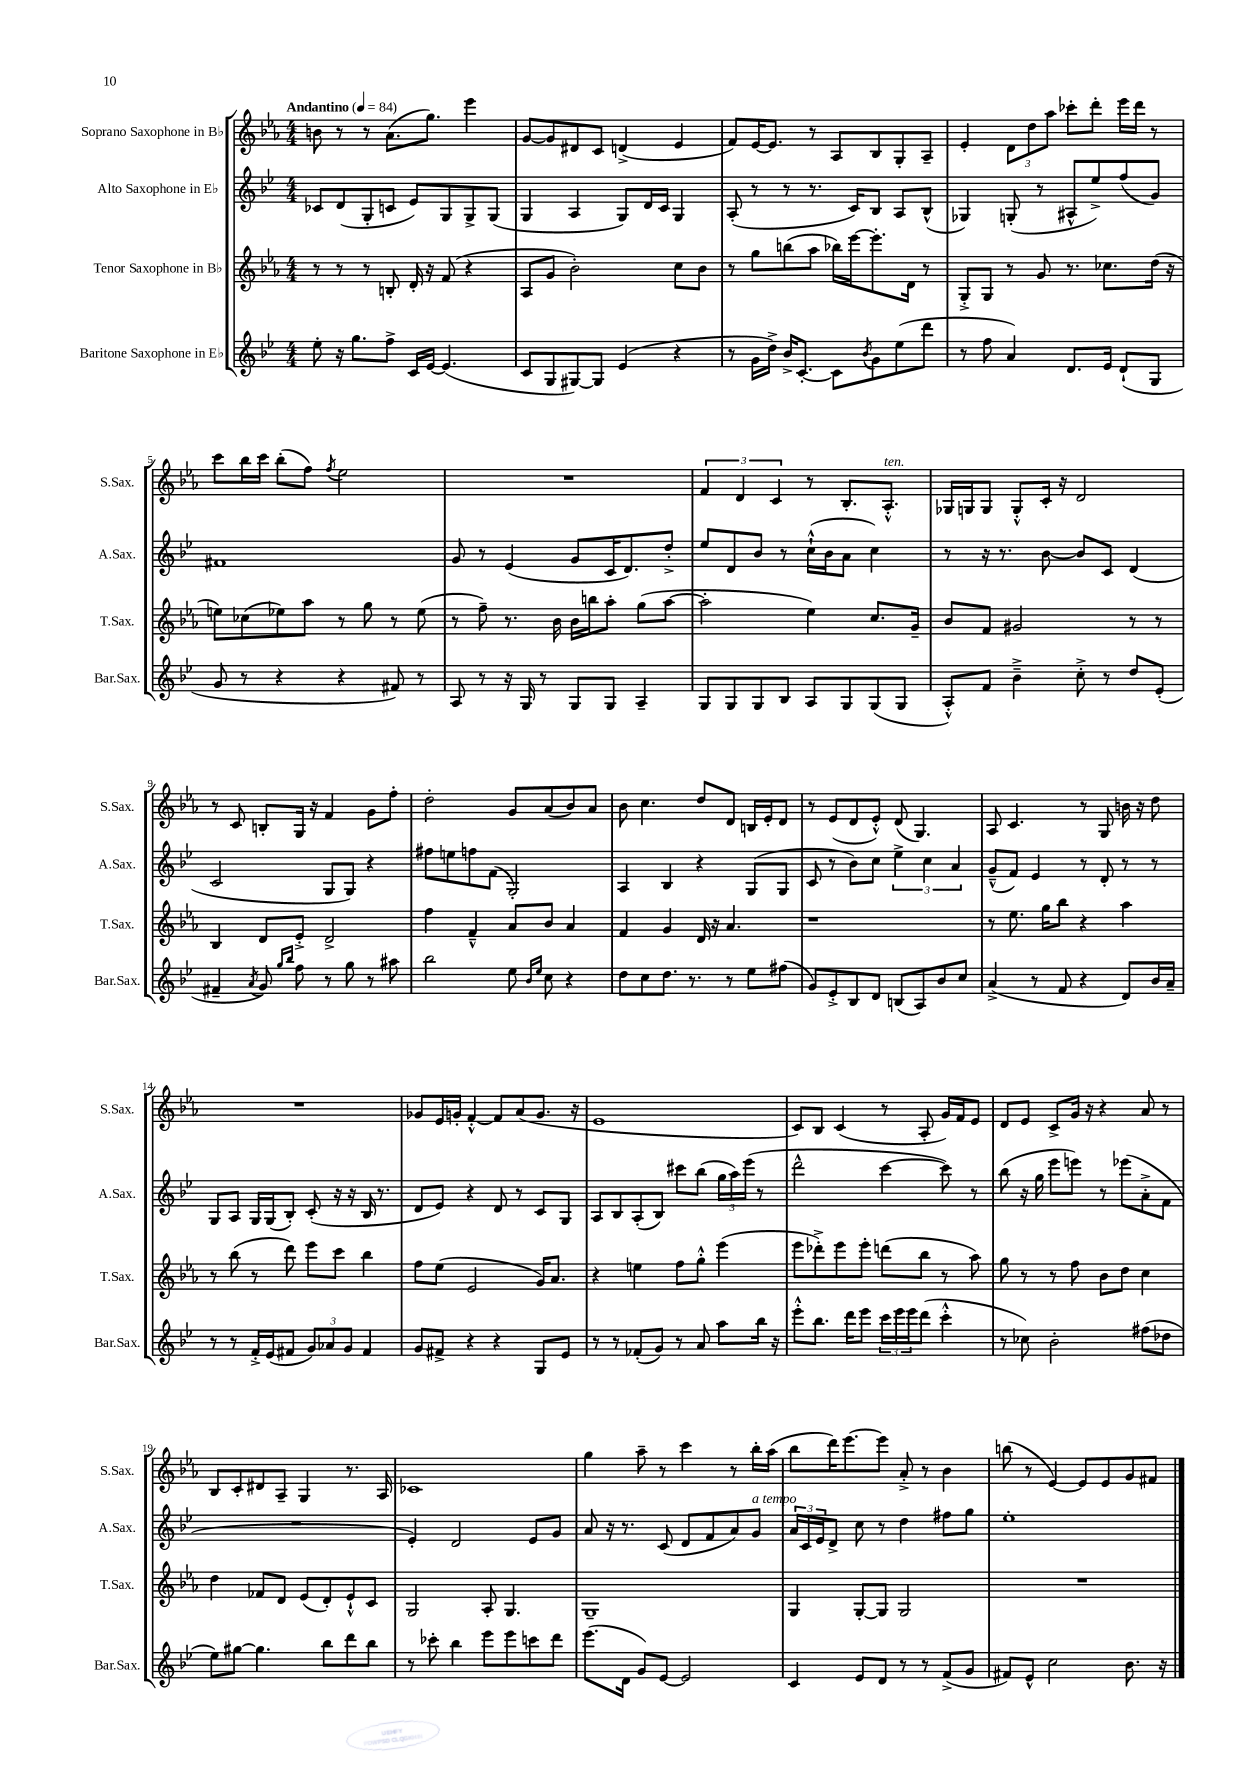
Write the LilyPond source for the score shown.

<<
\new StaffGroup <<
\new Staff = "s0" \with { instrumentName = "Soprano Saxophone in Bb" shortInstrumentName = "S.Sax." } {
    \clef treble \key ees \major \numericTimeSignature \time 4/4 \tempo "Andantino" 4 = 84
    b'8 r8 r8 aes'8.( g''8.) ees'''4 |
    g'8~ g'8 dis'8 c'8 d'4->( ees'4 |
    f'8) ees'16~ ees'8. r8 aes8 bes8 g8-. aes8-- |
    ees'4-. \tuplet 3/2 { d'8 d''8 aes''8 } ces'''8-. d'''8-. ees'''16 d'''16 r8 |
    c'''8 bes''16 c'''16 bes''8-.( f''8) \acciaccatura { f''8 } ees''2 |
    R1 |
    \tuplet 3/2 { f'4 d'4 c'4 } r8 bes8.-. aes8.-.-^^\markup { \italic "ten." } |
    ges16 g16 g8 g8-.-^ c'16-. r16 d'2 |
    r8 c'8 b8-. g16 r16 f'4 g'8 f''8-. |
    d''2-. g'8 aes'8( bes'8) aes'8 |
    bes'8 c''4. d''8 d'8 b16 ees'16-. d'8 |
    r8 ees'8( d'8 ees'8-.-^) d'8( g4.) |
    aes8 c'4. r8 g8 b'16 r16 d''8 |
    R1 |
    ges'8 ees'16 g'16-. f'4~-.-^ f'8 aes'8( g'8. r16 |
    ees'1 |
    c'8) bes8 c'4( r8 aes8-. g'16) f'16 ees'8 |
    d'8 ees'8 c'8-> g'16 r16 r4 aes'8 r8 |
    bes8 c'8-. dis'8 aes8-- g4 r8. aes16 |
    ces'1 |
    g''4 aes''8-- r8 c'''4 r8 bes''16-. aes''16( |
    bes''8 d'''16) ees'''8.~ ees'''8 aes'8-.-> r8 bes'4 |
    b''8( r8 ees'4~) ees'8 ees'8 g'8 fis'8 \bar "|." |
}
\new Staff = "s1" \with { instrumentName = "Alto Saxophone in Eb" shortInstrumentName = "A.Sax." } {
    \clef treble \key bes \major \numericTimeSignature \time 4/4
    ces'8 d'8( g8-. c'8 ees'8) g8 g8-> g8( |
    g4 a4 g8) d'16 c'16 g4 |
    a8-.( r8 r8 r8. c'16) bes8 a8 bes8-^( |
    ges4) g8-.( r8 ais8-^ ees''8->) f''8( g'8) |
    fis'1 |
    g'8 r8 ees'4( g'8 c'16 d'8.) d''8-.-> |
    ees''8 d'8 bes'8 r8 c''16-!-^( bes'16 a'8 c''4) |
    r8 r16 r8. bes'8~ bes'8 c'8 d'4( |
    c'2 g8 g8) r4 |
    fis''8 e''8 f''8 f'8( g2-.) |
    a4 bes4 r4 g8( g8 |
    c'8 r8 bes'8) c''8 \tuplet 3/2 { ees''4-> c''4 a'4 } |
    g'8---^( f'8) ees'4 r8 d'8-. r8 r8 |
    g8 a8 g16 g16( bes8-.) c'8-.( r16 r16 bes16 r8. |
    d'8 ees'8) r4 d'8 r8 c'8 g8 |
    a8 bes8 a8-.( bes8) cis'''8 bes''8( \tuplet 3/2 { g''16 a''16) ees'''16( } r8 |
    d'''2-^ c'''4~ c'''8) r8 |
    bes''8( r16 g''16 ees'''8 e'''8) r8 ees'''8( a'8-.-> f'8 |
    R1 |
    ees'4-.) d'2 ees'8 g'8 |
    a'8 r16 r8. c'8( d'8 f'8 a'8) g'8^\markup { \italic "a tempo" } |
    \tuplet 3/2 { a'16 c'16 ees'16 } d'8-> c''8 r8 d''4 fis''8 g''8 |
    ees''1-. \bar "|." |
}
\new Staff = "s2" \with { instrumentName = "Tenor Saxophone in Bb" shortInstrumentName = "T.Sax." } {
    \clef treble \key ees \major \numericTimeSignature \time 4/4
    r8 r8 r8 b8-. d'16-. r16 f'8( r4 |
    aes8 g'8 bes'2-.) c''8 bes'8 |
    r8 g''8 b''8( aes''8 bes''16) ees'''16~ ees'''8.-. d'16 r8 |
    g8-.-> g8 r8 g'8 r8. ces''8. d''16( r16 |
    e''8) ces''8( ees''8) aes''8 r8 g''8 r8 ees''8( |
    r8 f''8--) r8. bes'16 bes'16 b''16 aes''8-. g''8( aes''8~ |
    aes''2-. ees''4) c''8. g'16-- |
    bes'8 f'8 gis'2 r8 r8 |
    bes4 d'8 ees'8-.-> d'2-> |
    f''4 f'4---^ aes'8 bes'8 aes'4 |
    f'4 g'4 d'16 r16 aes'4. |
    r1 |
    r8 ees''8. g''16 bes''8 r4 aes''4 |
    r8 bes''8( r8 d'''8) ees'''8 c'''8 bes''4 |
    f''8 ees''8( ees'2 g'16) aes'8. |
    r4 e''4 f''8 g''8-.-^ ees'''4( |
    ees'''8 des'''8-.->) ees'''8 ees'''8-. d'''8( bes''8 r8 aes''8) |
    g''8 r8 r8 f''8 bes'8 d''8 c''4 |
    d''4 fes'8 d'8 ees'8( d'8-.) ees'8-!-^ c'8 |
    g2 aes8-. g4. |
    g1-- |
    g4 g8~-. g8 g2 |
    R1 \bar "|." |
}
\new Staff = "s3" \with { instrumentName = "Baritone Saxophone in Eb" shortInstrumentName = "Bar.Sax." } {
    \clef treble \key bes \major \numericTimeSignature \time 4/4
    ees''8-. r16 g''8. f''8-> c'16 ees'16~ ees'4.( |
    c'8 g8 gis8~) gis8 ees'4( r4 |
    r8 g'16 d''16->) bes'16-> c'8.~-. c'8 \acciaccatura { bes'8 } g'8 ees''8( d'''8 |
    r8 f''8 a'4) d'8. ees'16 d'8-!( g8 |
    g'8 r8 r4 r4 fis'8) r8 |
    a8 r8 r16 g16 r8 g8 g8 a4-- |
    g8 g8 g8 bes8 a8 g8 g8( g8 |
    a8-.-^) f'8 bes'4---> c''8-.-> r8 d''8 ees'8-.( |
    fis'4-- \acciaccatura { a'8 } g'8) \grace { g''16 bes''16 } f''8 r8 g''8 r8 ais''8 |
    bes''2 ees''8 \grace { bes'16 ees''16 } c''8 r4 |
    d''8 c''8 d''8. r8. r8 ees''8 fis''8( |
    g'8) ees'8-.-> bes8 d'8 b8( a8) bes'8 c''8 |
    a'4->( r8 f'8 r4 d'8) bes'16 a'16-- |
    r8 r8 f'16-.-> ees'16( fis'8 \tuplet 3/2 { g'8) aes'8 g'8 } fis'4 |
    g'8 fis'8-> r4 r4 g8 ees'8 |
    r8 r8 fes'8-.( g'8) r8 a'8 a''8 bes''16 r16 |
    ees'''8-.-^ bes''8. d'''16 ees'''8 \tuplet 3/2 { c'''16 ees'''16 ees'''16 } d'''8( c'''4-.-^ |
    r8 ces''8) bes'2-. fis''8( des''8 |
    ees''8) gis''8~ gis''4. bes''8 d'''8 bes''8 |
    r8 ces'''8-. bes''4 ees'''8 ees'''8 c'''8 d'''8 |
    ees'''8.( d'16 g'8) ees'8~ ees'2 |
    c'4 ees'8 d'8 r8 r8 f'8->( g'8 |
    fis'8) ees'8-^ c''2 bes'8. r16 \bar "|." |
}
>>
>>
